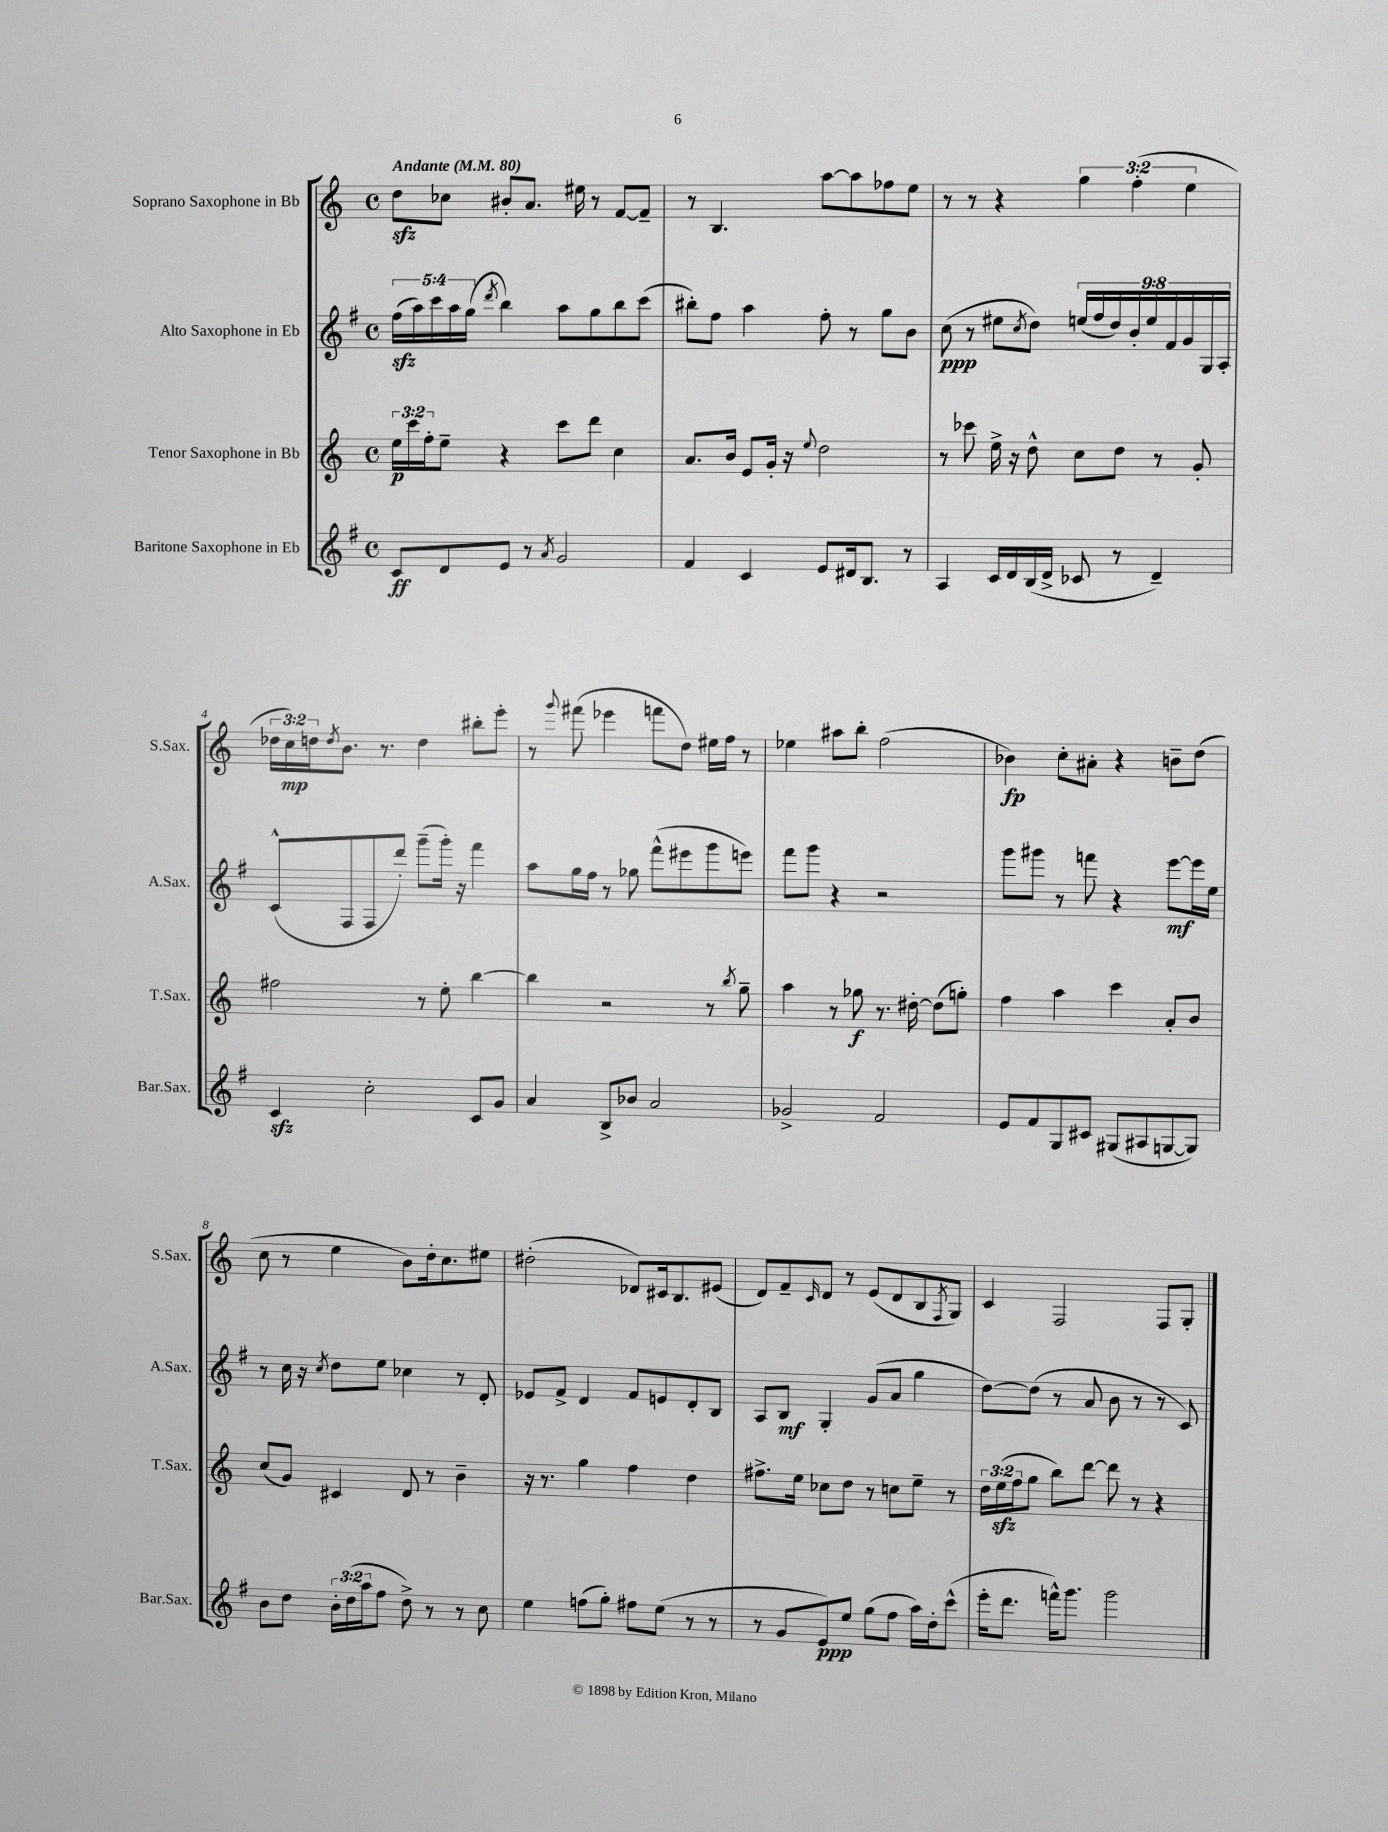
<<
\new StaffGroup <<
\new Staff = "s0" \with { instrumentName = "Soprano Saxophone in Bb" shortInstrumentName = "S.Sax." } {
    \clef treble \key c \major \defaultTimeSignature \time 4/4 \override Staff.TupletNumber.text = #tuplet-number::calc-fraction-text \tempo "Andante" 4 = 80
    d''8\sfz ces''8 bis'8-. a'8. eis''16 r8 f'8~ f'8-- |
    r8 b4. a''8~ a''8 fes''8 e''8 |
    r8 r8 r4 \tuplet 3/2 { g''4 f''4-.( e''4 } |
    \tuplet 3/2 { des''16 c''16\mp) d''16 } \acciaccatura { d''8 } b'8. r8. d''4 bis''8-. e'''8-. |
    r8 \appoggiatura { g'''8 } fis'''8( ees'''4 f'''8 d''8) eis''16 f''16 r8 |
    ees''4 ais''8 b''8-. f''2( |
    bes'4\fp) c''8-. ais'8-. r4 b'8-- d''8( |
    c''8 r8 e''4 b'8) d''16-. c''8. eis''8 |
    dis''2-.( des'8) cis'16 b8. eis'8( |
    d'8) f'8-- \grace { c'16 } d'8 r8 e'8( d'8 b8 \acciaccatura { f8 } g8) |
    c'4 f2 f8 g8-. \bar "|." |
}
\new Staff = "s1" \with { instrumentName = "Alto Saxophone in Eb" shortInstrumentName = "A.Sax." } {
    \clef treble \key g \major \defaultTimeSignature \time 4/4 \override Staff.TupletNumber.text = #tuplet-number::calc-fraction-text
    \tuplet 5/4 { fis''16\sfz( a''16) c'''16 a''16 g''16( } \acciaccatura { d'''8 } b''4) a''8 g''8 b''8 c'''8( |
    bis''8-.) fis''8 a''4 fis''8-. r8 g''8 b'8 |
    c''8\ppp( r8 eis''8 \acciaccatura { c''8 } d''8) \tuplet 9/8 { e''16( fis''16 d''16) b'16-. e''16 fis'16 g'16 g16 a16-. } |
    c'8-^( fis8 fis8 d'''8-.) g'''8--( g'''16-.) r16 fis'''4 |
    a''8 g''16 fis''16 r8 ges''8 fis'''8-^( eis'''8 g'''8 e'''8) |
    fis'''8 g'''8 r4 r2 |
    g'''8 gis'''8 r8 f'''8 r4 e'''8~\mf e'''16 e''16 |
    r8 c''16 r16 \acciaccatura { c''8 } d''8 e''8 ces''4 r8 d'8-. |
    ees'8 fis'8-> d'4 fis'8 e'8 d'8-. b8 |
    a8 b8\mf g4-. g'8( a'8 g''4 |
    d''8~) d''8( r8 a'8 b'8 r8 r8 c'8) \bar "|." |
}
\new Staff = "s2" \with { instrumentName = "Tenor Saxophone in Bb" shortInstrumentName = "T.Sax." } {
    \clef treble \key c \major \defaultTimeSignature \time 4/4 \override Staff.TupletNumber.text = #tuplet-number::calc-fraction-text
    \tuplet 3/2 { e''16\p c'''16 f''16-. } e''8-- r4 c'''8 d'''8 c''4 |
    a'8. b'16 e'8 g'16-. r16 \appoggiatura { e''8 } d''2 |
    r8 ces'''8 e''16-> r16 d''8-^ c''8 d''8 r8 g'8-. |
    fis''2 r8 e''8-. b''4~ |
    b''4 r2 r8 \acciaccatura { b''8 } g''8-- |
    a''4 r8 ges''8\f r8. dis''16~-. dis''8( g''8-.) |
    f''4 a''4 c'''4 a'8-. b'8 |
    c''8( g'8) cis'4 d'8 r8 b'4-- |
    r16 r8. g''4 f''4 d''4 |
    fis''8.-> e''16 ces''8 d''8 r8 c''8 e''8-- r8 |
    \tuplet 3/2 { d''16 e''16\sfz( f''16 } g''8 b''8) d'''8~ d'''8 r8 r4 \bar "|." |
}
\new Staff = "s3" \with { instrumentName = "Baritone Saxophone in Eb" shortInstrumentName = "Bar.Sax." } {
    \clef treble \key g \major \defaultTimeSignature \time 4/4 \override Staff.TupletNumber.text = #tuplet-number::calc-fraction-text
    c'8\ff d'8 e'8 r8 \acciaccatura { a'8 } g'2 |
    fis'4 c'4 e'8 dis'16 b8. r8 |
    a4 c'16 d'16 b16( d'16-> ces'8 r8 d'4--) |
    c'4\sfz c''2-. c'8 g'8 |
    a'4 b8-> bes'8 a'2 |
    ges'2-> fis'2 |
    e'8 fis'8 g8 cis'8 gis8( ais8 g8~ g8) |
    b'8 d''8 \tuplet 3/2 { b'16-. d''16( a''16 } fis''8 d''8->) r8 r8 c''8 |
    e''4 f''8( g''8-.) fis''8 e''8( r8 r8 |
    r8 g'8 e'8\ppp) e''8 g''8( fis''8 a''16) d''16-. c'''8-^( |
    e'''16-. d'''8. f'''16-^) g'''8. g'''2 \bar "|." |
}
>>
>>
